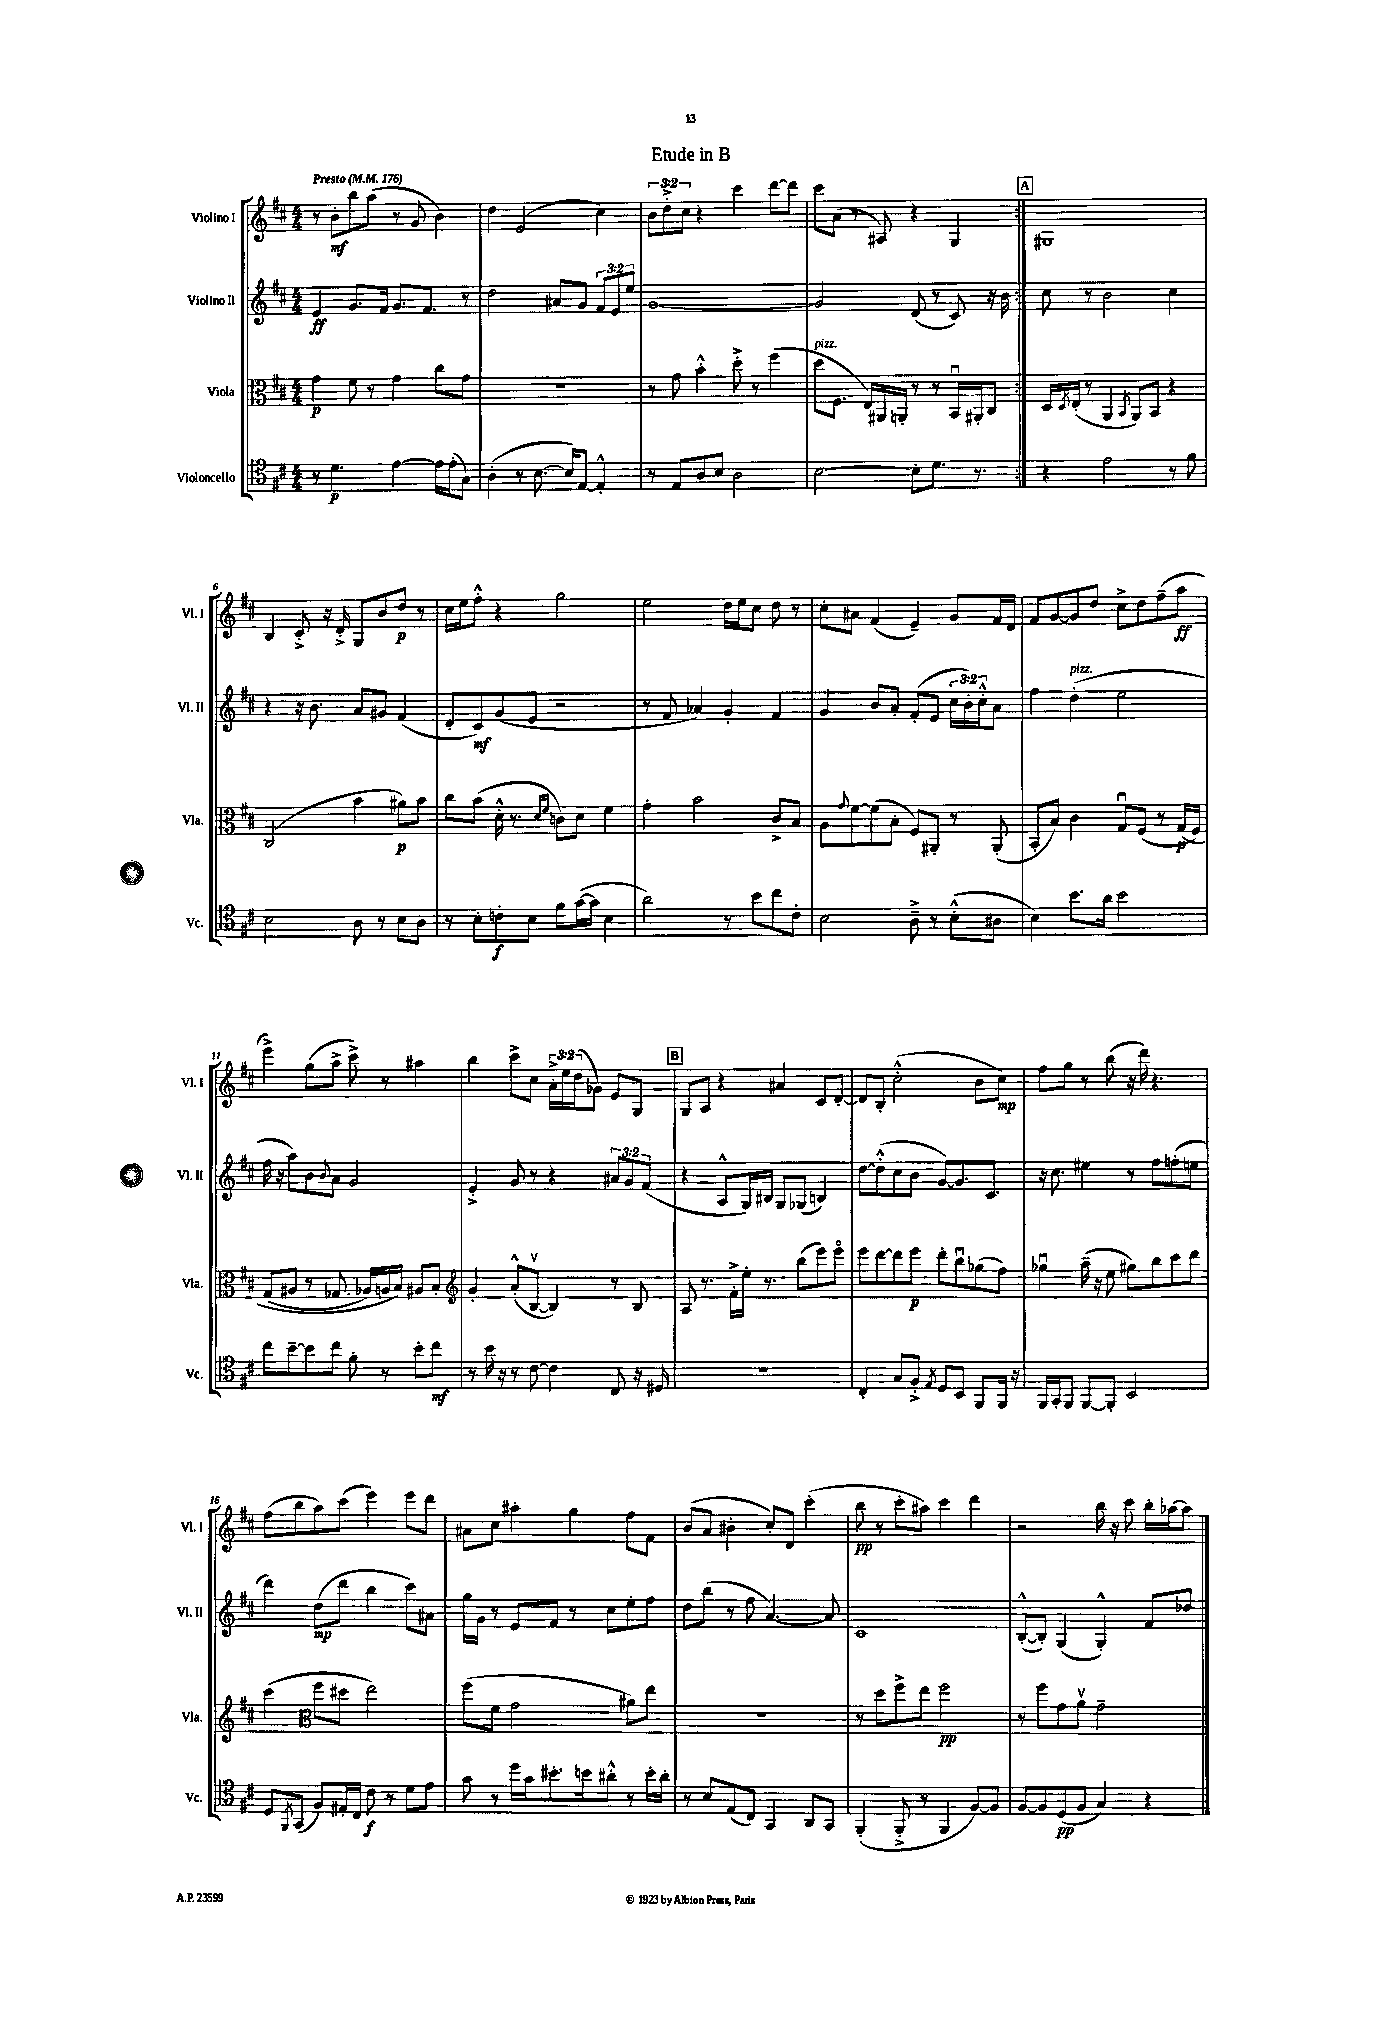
\header { title = "Etude in B" }
<<
\new StaffGroup <<
\new Staff = "s0" \with { instrumentName = "Violino I" shortInstrumentName = "Vl. I" } {
    \clef treble \key d \major \numericTimeSignature \time 4/4 \override Staff.TupletNumber.text = #tuplet-number::calc-fraction-text \tempo "Presto" 4 = 176
    \repeat volta 2 { r8 b'8-.\mf b''8 a''8( r8 g'8 b'4) |
    d''4 e'2( cis''4) |
    \tuplet 3/2 { b'8 d''8-.-> cis''8 } r4 cis'''4 d'''8~ d'''8 |
    cis'''8 a'8( r8 ais8) r4 g4 | }
    \mark \markup { \box "A" } gis1 |
    b4 cis'8-.-> r16 d'16-.-> g8 b'8 d''8\p r8 |
    cis''16 e''16 fis''8-.-^ r4 g''2 |
    e''2 d''16 e''16 cis''8 d''8 r8 |
    cis''8-. ais'8 fis'4( e'4--) g'8 fis'16 d'16 |
    fis'8 g'8~ g'8 d''8 cis''8-> d''8 fis''8--( a''8\ff |
    e'''4->) g''8( a''8-> cis'''8->) r8 ais''4 |
    b''4 cis'''8-> cis''8 \tuplet 3/2 { a'16-.-> e''16 d''16( } ges'8) e'8 g8 |
    \mark \markup { \box "B" } g8 a8 r4 ais'4 cis'8 d'8~-. |
    d'8 b8-. cis''2-.-^( b'8 cis''8\mp) |
    fis''8 g''8 r8 b''8( r16 d'''16) r4. |
    fis''8( b''8 a''8) cis'''8( e'''4) e'''8 d'''8 |
    ais'8 cis''8 ais''4-. g''4 fis''8 fis'8 |
    b'8( a'8 bis'4-. cis''8-.) d'8 cis'''4-.( |
    b''8\pp r8 cis'''8-. ais''8) cis'''4 d'''4 |
    r2 b''16 r16 cis'''8 b''16-. aes''16~ aes''8 \bar "|." |
}
\new Staff = "s1" \with { instrumentName = "Violino II" shortInstrumentName = "Vl. II" } {
    \clef treble \key d \major \numericTimeSignature \time 4/4 \override Staff.TupletNumber.text = #tuplet-number::calc-fraction-text
    \repeat volta 2 { e'4\ff g'8. fis'16 g'8. fis'8. r8 |
    d''2 ais'8 g'8 \tuplet 3/2 { fis'8 e'8 e''8 } |
    g'1~ |
    g'2 d'8( r8 cis'8) r16 b'16 | }
    \mark \markup { \box "A" } cis''8 r8 b'2 cis''4 |
    r4 r16 b'8. a'8 gis'8 fis'4( |
    d'8-. cis'8\mf) g'8( e'8 r2 |
    r8 fis'8 aes'4) g'4-. fis'4 |
    g'4 b'8 a'8-. fis'8-.( e'8 \tuplet 3/2 { cis''16 b'16-.) cis''16-.-^ } a'8 |
    fis''4 d''4-.^\markup { \italic "pizz." }( e''2 |
    fis''16 r16 a''8) b'8 \appoggiatura { b'8 } a'8 g'2 |
    e'4-.-> g'8 r8 r4 \tuplet 3/2 { ais'8 g'8 fis'8( } |
    \mark \markup { \box "B" } r4 a8-^ g16) bis16 g8 ges8( b4) |
    d''8~ d''8-.-^( cis''8 b'8 g'8~) g'8. cis'8. |
    r16 cis''8. eis''4 r8 fis''8 f''8-.( e''8 |
    d'''4) d''8\mp( d'''8 b''4 cis'''8) ais'8 |
    g''16 g'16 r8 e'8 fis'8 r8 cis''8 e''8-. fis''8 |
    d''8 b''8( r8 fis''8 a'4.~) a'8 |
    cis'1 |
    b8~-.-^( b8-.) g4( g4-.-^) fis'8 des''8 \bar "|." |
}
\new Staff = "s2" \with { instrumentName = "Viola" shortInstrumentName = "Vla." } {
    \clef alto \key d \major \numericTimeSignature \time 4/4
    \repeat volta 2 { g'4\p fis'8 r8 g'4 cis''8 g'8 |
    R1 |
    r8 g'8 b'4-.-^ d''8-.-> r8 fis''4( |
    d''8^\markup { \italic "pizz." } fis8. e16) ais,16 a,16-. r8 r8 b,16\downbow ais,16-. cis8 | }
    \mark \markup { \box "A" } d16 \acciaccatura { d8 } e16-.( r8 a,4 \acciaccatura { b,8 } a,8) b,8 r4 |
    cis2( b'4 ais'8\p) b'8 |
    cis''8 b'8( d'16-.-^ r8. \grace { d'16 fis'16 } c'8) d'8 fis'4 |
    g'4-. b'2 cis'8-> b8 |
    a8 \appoggiatura { g'8 } fis'8~ fis'8( b8-. fis8) ais,8-. r8 ais,8-.( |
    b,8-. b8) cis'4 g8\downbow fis8( r8 g16\p\( fis16) |
    g8( ais8 r8 ges8. aes16) a16 b16\) ais8 b8-. |
    \clef treble g'4-. a'8-.-^( b8~\upbow b4) r8 b8 |
    \mark \markup { \box "B" } a8 r8. fis'16-.-> e''16-. r8. b''8( e'''8) e'''8\flageolet |
    e'''8 d'''8~ d'''8 e'''8\p d'''8-. b''8\downbow ges''8( fis''8) |
    ges''4\downbow a''16--( r16 e''8 gis''8) b''8 cis'''8 d'''8 |
    cis'''4( \clef alto fis''8 dis''8 e''2) |
    fis''8( fis'8 g'2 ais'8) e''8 |
    R1 |
    r8 d''8 fis''8-> e''8 fis''2\pp |
    r8 fis''8 g'8 a'8\upbow g'2-- \bar "|." |
}
\new Staff = "s3" \with { instrumentName = "Violoncello" shortInstrumentName = "Vc." } {
    \clef tenor \key d \major \numericTimeSignature \time 4/4
    \repeat volta 2 { r8 d'4.\p e'4~ e'16 e'16-.( g8) |
    a4-.( r8 b8.~ b16) e8~ e4-.-^ |
    r8 e8 a8 b8 a2 |
    b2~ b8-. d'8. r8. | }
    \mark \markup { \box "A" } r4 e'2 r8 fis'8 |
    b2 a8 r8 b8 a8 |
    r8 b8-. c'8-.\f b8 fis'8 g'16~( g'16 b4 |
    a'2) r8 b'8 cis''8 cis'8-. |
    b2 a8---> r8 b8-.-^( ais8 |
    b4) b'8. a'16 b'2 |
    cis''8 b'8~-- b'8 cis''8 fis'8-. r8 b'8-. cis''8\mf |
    r8 b'16 r16 r8 cis'8~ cis'4 cis8 r16 dis16 |
    \mark \markup { \box "B" } R1 |
    cis4-. g8 fis8-.-> \acciaccatura { e8 } d8 b,8 fis,8 fis,16 r16 |
    fis,16 g,16-. fis,8 fis,8~ fis,8-. b,2 |
    d8 \acciaccatura { fis,8 } g,8( fis8) eis16-. cis16 cis'8\f r8 d'8 e'8 |
    g'8 r8 d''16 g'16 bis'8.-. b'16 ais'8-.-^ r8 b'16-. ais'16-. |
    r8 b8 e8( cis8) g,4 a,8 g,8 |
    fis,4-.( fis,8-.-> r8 fis,4 fis8~) fis8 |
    fis8~ fis8 d8\pp( fis8 g4) r4 \bar "|." |
}
>>
>>
